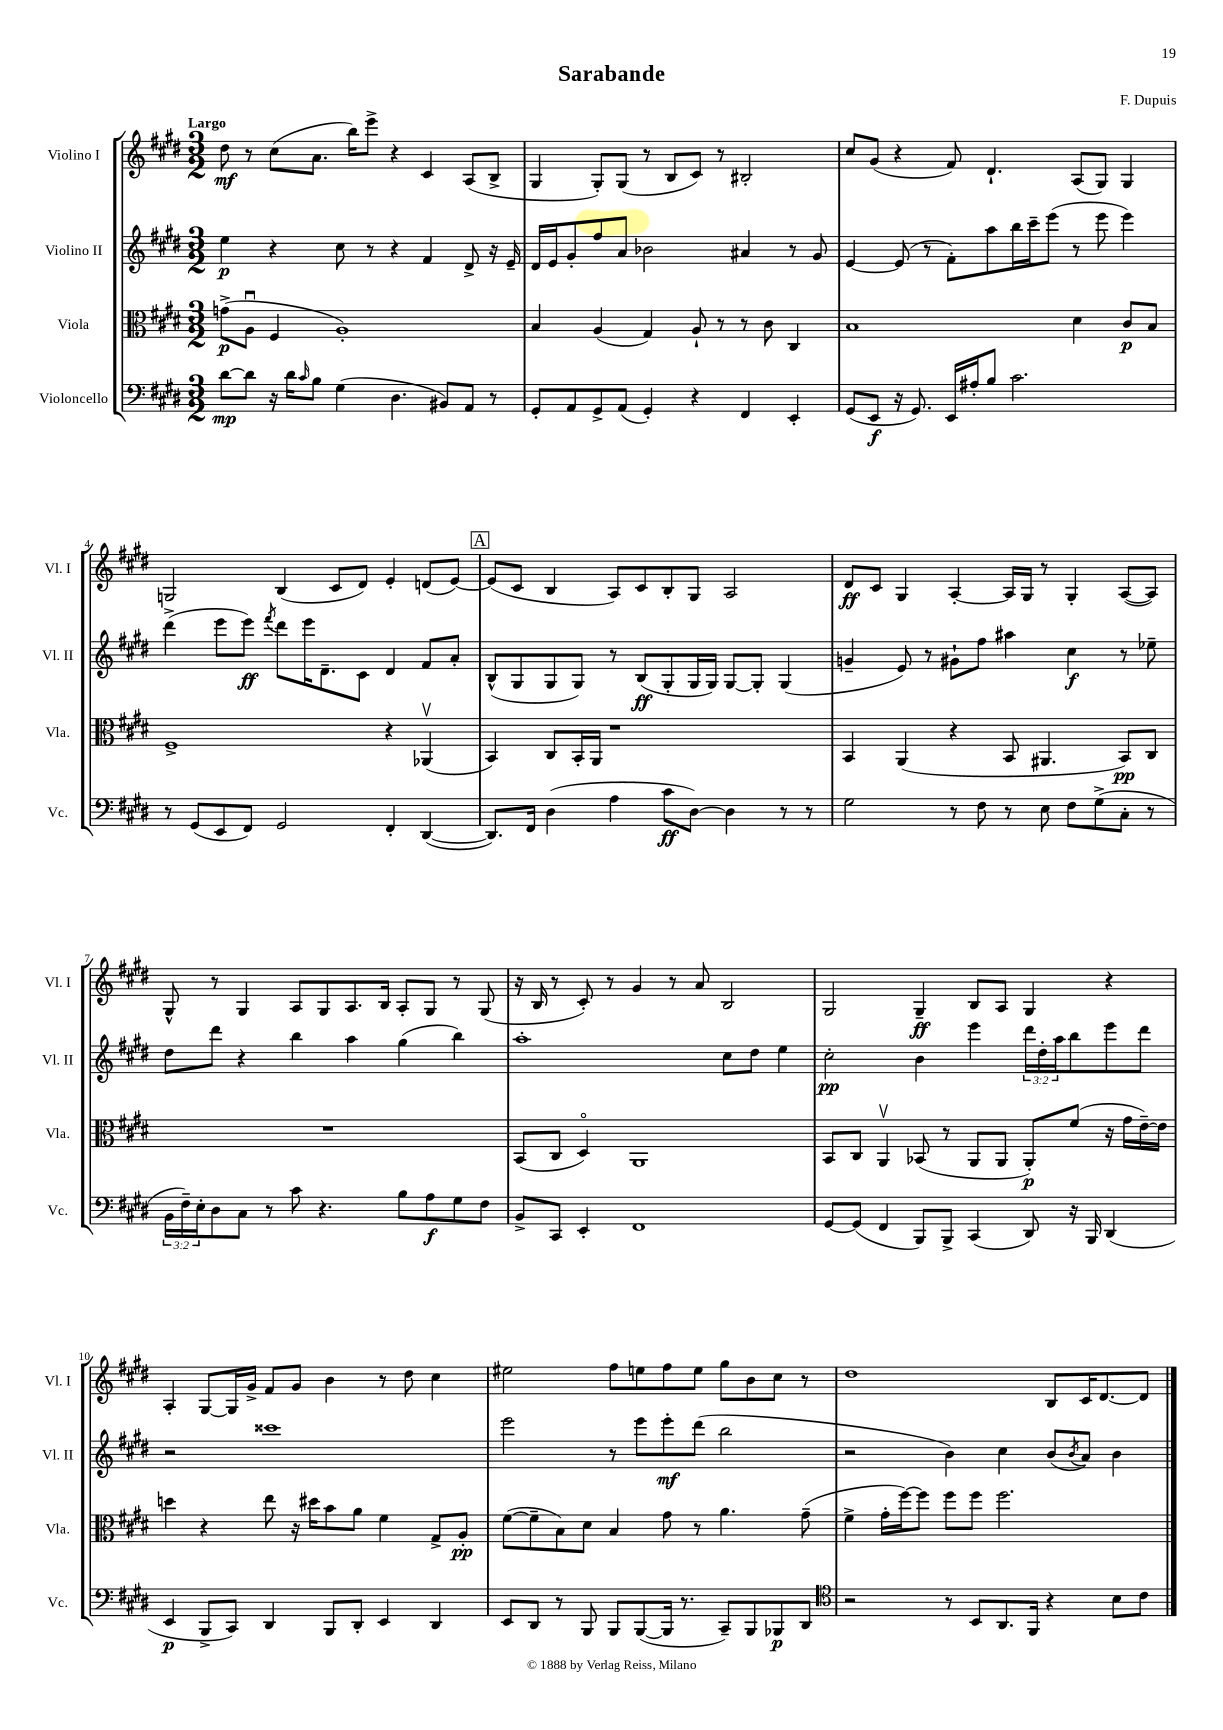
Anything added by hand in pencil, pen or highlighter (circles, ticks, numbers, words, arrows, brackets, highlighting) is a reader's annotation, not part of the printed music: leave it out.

**kern	**kern	**kern	**kern
*staff4	*staff3	*staff2	*staff1
*clefF4	*clefC3	*clefG2	*clefG2
*k[f#c#g#d#]	*k[f#c#g#d#]	*k[f#c#g#d#]	*k[f#c#g#d#]
*M3/2	*M3/2	*M3/2	*M3/2
[8d#	(8g^	4ee	8dd#
8d#]	8Au	.	8r
16r	4F#	4r	(8cc#
16d#	.	.	.
16qqc#	.	.	.
8B	.	.	8.a
(4G#	1A')	8cc#	.
.	.	.	16bb)
.	.	8r	8eee^
4.D#	.	4r	4r
.	.	4f#	4c#
8BB#)	.	.	.
8AA	.	8d#^	(8A
8r	.	16r	8B^
.	.	16e~	.
=	=	=	=
8GG#'	4B	16d#	4G#
.	.	16e	.
8AA	.	8g#'	.
8GG#^	(4A	8ff#	8G#')
(8AA	.	8a	(8G#
4GG#')	4G#)	2b-	8r
.	.	.	8B
4r	8A`	.	8c#)
.	8r	.	8r
4FF#	8r	4a#	2B#'
.	8c#	.	.
4EE'	4C#	8r	.
.	.	8g#	.
=	=	=	=
(8GG#	1B	[4e	8cc#
8EE	.	.	(8g#
16r	.	(8e]	4r
8.GG#)	.	.	.
.	.	8r	.
16EE	.	8f#')	8f#)
16A#'	.	.	.
8B	.	8aa	4.d#`
2.c#	.	16bb	.
.	.	16ccc#~	.
.	.	(8eee	.
.	4d#	8r	(8A
.	.	8eee	8G#)
.	8c#	4eee)	4G#
.	8B	.	.
=	=	=	=
8r	1F#^	(4ddd#^	2G
(8GG#	.	.	.
8EE	.	8eee	.
8FF#)	.	8eee)	.
.	.	8qfff#	.
2GG#	.	8ddd#	(4B
.	.	16eee	.
.	.	8.d#~	.
.	.	.	8c#
.	.	8c#	8d#)
4FF#'	4r	4d#	4e'
([4DD#	(4AA-v	8f#	(8d
.	.	8a'	[8e)
=	=	=	=
8.DD#])	4BB)	(8B^^	(8e]
.	.	8G#	8c#
16FF#	.	.	.
(4D#	8C#	8G#	4B
.	16BB'	8G#)	.
.	16AA	.	.
4A	1r	8r	8A)
.	.	(8B	8c#
8c#	.	8G#'	8B'
[8D#)	.	16G#	8G#
.	.	16G#)	.
4D#]	.	[8G#	2A
.	.	8G#']	.
8r	.	(4G#	.
8r	.	.	.
=	=	=	=
2G#	4BB	4g~	8d#
.	.	.	8c#
.	(4AA	8e)	4G#
.	.	8r	.
8r	4r	8g#`	[4A'
8F#	.	8ff#	.
8r	8BB	4aa#	16A]
.	.	.	16G#
8E	4.AA#	.	8r
8F#	.	4cc#	4G#'
(8G#^	.	.	.
8C#'	8BB)	8r	([8A
8r	8C#	8ee-~	8A])
=	=	=	=
24BB	1.r	8dd#	8G#^^
24F#~)	.	.	.
24E'	.	.	.
8D#	.	8ddd#	8r
8C#	.	4r	4G#
8r	.	.	.
8c#	.	4bb	8A
4.r	.	.	8G#
.	.	4aa	8.A
.	.	.	16B
8B	.	(4gg#	8A'
8A	.	.	8G#
8G#	.	4bb)	8r
8F#	.	.	(8G#
=	=	=	=
8BB^	(8BB	1aa'	16r
.	.	.	16B
8CC#	8C#	.	8r
4EE'	4D#o)	.	8c#')
.	.	.	8r
1FF#	1AA	.	4g#
.	.	.	8r
.	.	.	8a
.	.	8cc#	2B
.	.	8dd#	.
.	.	4ee	.
=	=	=	=
[8GG#	8BB	2cc#'	2G#
(8GG#]	8C#	.	.
4FF#	4AAv	.	.
8BBB)	(8BB-	4b	4G#~
8BBB^	8r	.	.
(4CC#	8AA	4eee	8B
.	8AA	.	8A
8DD#)	8AA')	24ddd#	4G#
.	.	24dd#'	.
.	.	24aa	.
16r	(8f#	8bb	.
16BBB	.	.	.
(4DD#	16r	8eee	4r
.	16g#	.	.
.	[16e~)	8ddd#	.
.	16e]	.	.
=	=	=	=
4EE	4dd	2r	4A'
8BBB^	4r	.	[8G#
8CC#)	.	.	16G#]
.	.	.	16g#^
4DD#	8ee	1ccc##	8f#
.	16r	.	8g#
.	16dd#	.	.
8BBB	8b	.	4b
8DD#'	8a	.	.
4EE	4f#	.	8r
.	.	.	8dd#
4DD#	8G#^	.	4cc#
.	8A'	.	.
=	=	=	=
8EE	([8f#	2eee	2ee#
8DD#	8f#~]	.	.
8r	8B)	.	.
8BBB	8d#	.	.
8BBB	4B	8r	8ff#
([8BBB	.	8eee	8ee
16BBB]	8g#	8eee'	8ff#
8.r	.	.	.
.	8r	(8ddd#	8ee
8CC#~)	4.a	2bb	8gg#
8BBB	.	.	8b
8BBB-	.	.	8cc#
8DD#	(8g#~	.	8r
=	=	=	=
*clefC4	*	*	*
2r	4f#^	2r	1dd#
.	16g#'	.	.
.	[16ff#)	.	.
.	8ff#]	.	.
8r	8ff#	4b)	.
8BB	8ff#	.	.
8.AA	2.ff#	4cc#	.
16FF#	.	.	.
4r	.	(8b	8B
.	.	8qb	.
.	.	8a)	16c#
.	.	.	[8.d#
8B	.	4b	.
8c#	.	.	8d#]
==	==	==	==
*-	*-	*-	*-
